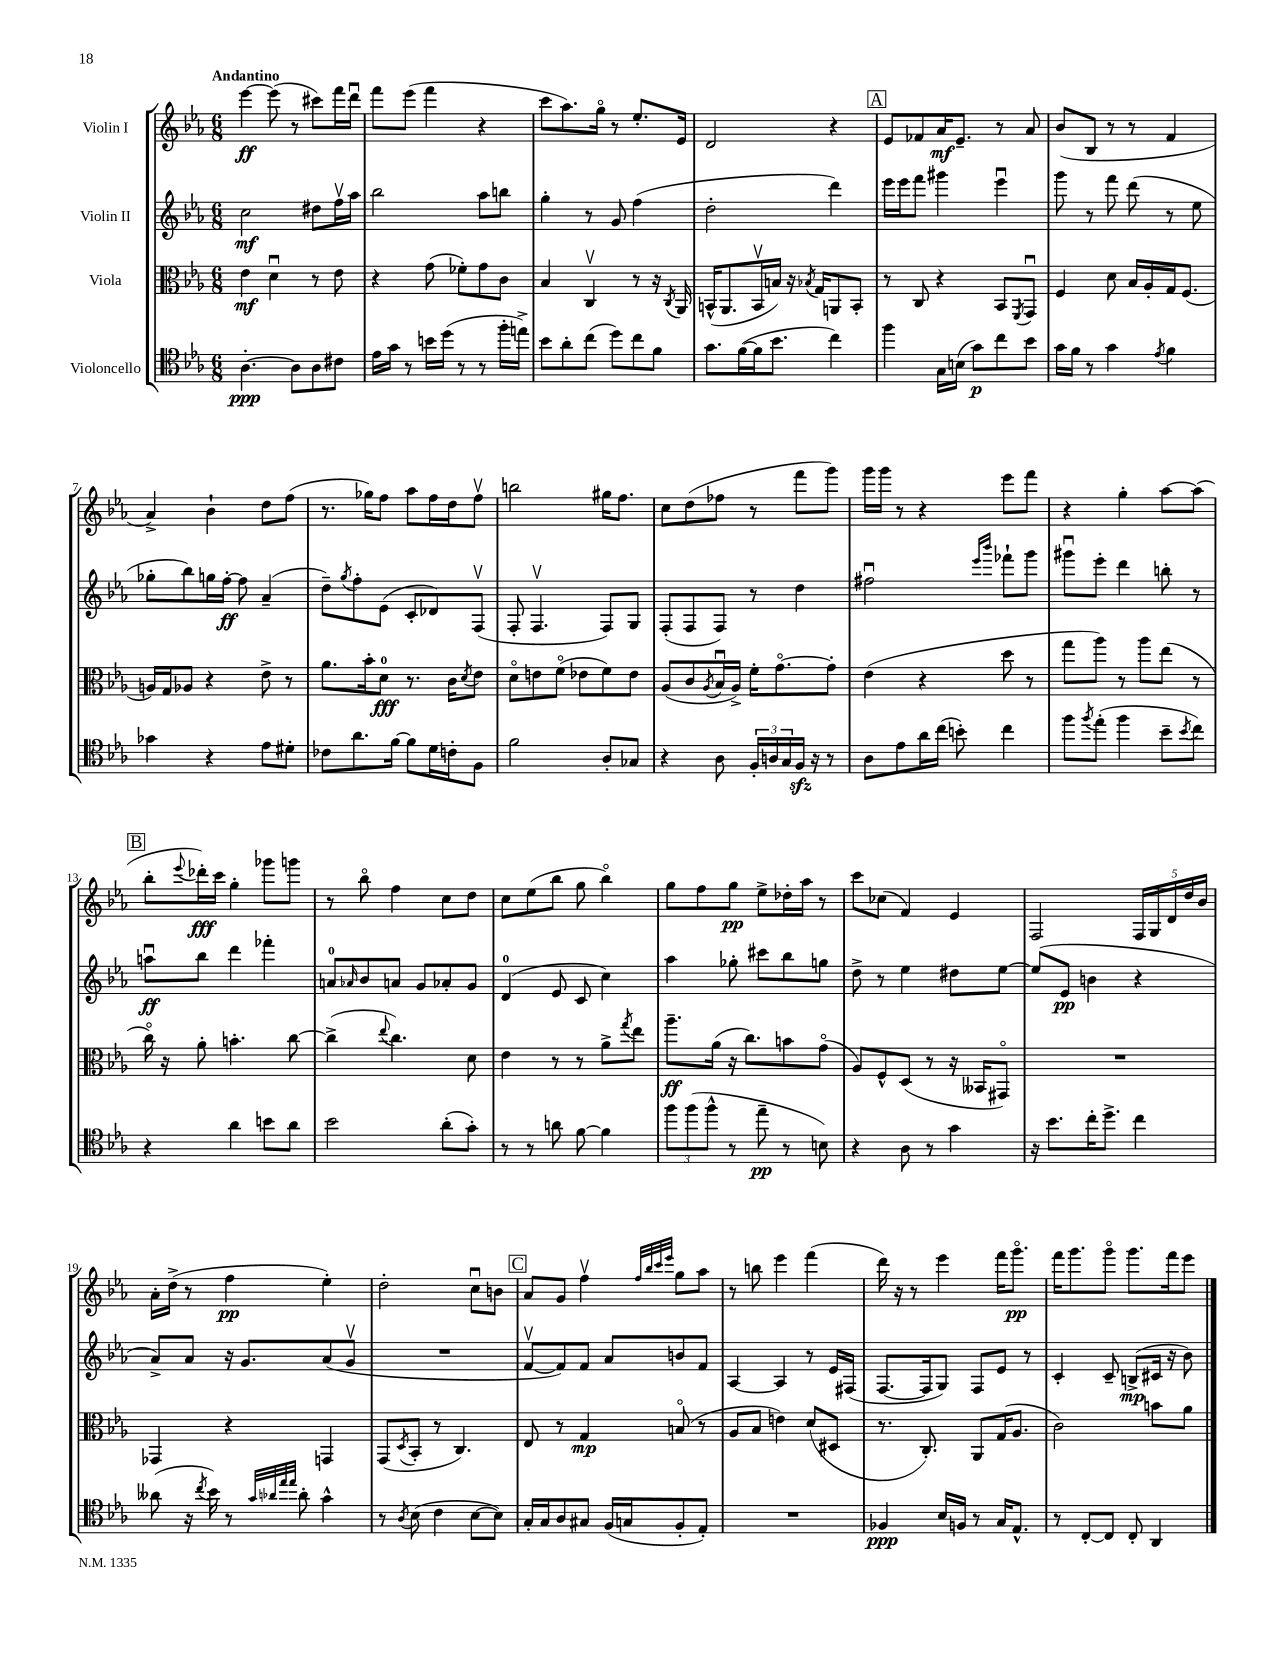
<<
\new StaffGroup <<
\new Staff = "s0" \with { instrumentName = "Violin I" } {
    \clef treble \key ees \major \numericTimeSignature \time 6/8 \tempo "Andantino"
    ees'''4~\ff ees'''8( r8 cis'''8) f'''16 d'''16\downbow |
    f'''8 ees'''8( f'''4 r4 |
    c'''8 aes''8.) g''16\flageolet r8 ees''8.-. ees'16 |
    d'2 r4 |
    \mark \markup { \box "A" } ees'8 fes'8 aes'16\mf ees'8.-- r8 aes'8 |
    bes'8( bes8 r8 r8 f'4 |
    aes'4->) bes'4-! d''8 f''8( |
    r8. ges''16) f''8 aes''8 f''16 d''16 f''8\upbow |
    b''2 gis''16 f''8. |
    c''8 d''8( fes''8 r8 f'''8 g'''8) |
    g'''16 g'''16 r8 r4 ees'''8 f'''8 |
    r4 g''4-. aes''8~ aes''8( |
    \mark \markup { \box "B" } bes''8-. \appoggiatura { ees'''8 } des'''16-.\fff) c'''16 g''4-. ges'''8 g'''8 |
    r8 bes''8\flageolet f''4 c''8 d''8 |
    c''8 ees''8( bes''8 g''8 bes''4\flageolet) |
    g''8 f''8 g''8\pp ees''8-> des''16-. aes''16 r8 |
    c'''8 ces''8( f'4) ees'4 |
    f2 \tuplet 5/4 { f16 g16 d'16 d''16 bes'16 } |
    aes'16-. d''16->( r8 f''4\pp ees''4-.) |
    d''2-. c''8\downbow b'8 |
    \mark \markup { \box "C" } aes'8 g'8 f''4\upbow \grace { f''32 bes''32 c'''32 ees'''32 } g''8 aes''8 |
    r8 b''8 ees'''4 f'''4( |
    d'''16) r16 r8 ees'''4 f'''16 g'''8.\flageolet\pp |
    f'''16 g'''8. g'''8\flageolet g'''8. f'''16 ees'''8 \bar "|." |
}
\new Staff = "s1" \with { instrumentName = "Violin II" } {
    \clef treble \key ees \major \numericTimeSignature \time 6/8
    c''2\mf dis''8 f''16\upbow aes''16 |
    bes''2 aes''8 b''8 |
    g''4-. r8 g'8 f''4( |
    d''2-. d'''4) |
    \mark \markup { \box "A" } ees'''16 ees'''16 f'''8 gis'''4 ees'''4\downbow |
    g'''8 r8 f'''8 d'''8( r8 ees''8 |
    ges''8-. bes''8) g''16 f''16~-.\ff f''8 aes'4--( |
    d''8--) \acciaccatura { g''8 } f''8-. ees'8( c'8-. des'8) f8\upbow( |
    f8-. f4.\upbow f8) g8 |
    f8-.( f8 f8) r8 d''4 |
    fis''2\downbow \grace { ees'''16 bes'''16 } fes'''8-! g'''8 |
    gis'''8\downbow ees'''8-. d'''4 b''8-. r8 |
    \mark \markup { \box "B" } a''8\downbow\ff bes''8 d'''4 fes'''4-. |
    a'8-0 \grace { aes'16 } bes'8 a'8 g'8 aes'8-. g'8 |
    d'4-0( ees'8 c'8 c''4) |
    aes''4 ges''8-. cis'''8 bes''8 g''8 |
    d''8-> r8 ees''4 dis''8 ees''8~ |
    ees''8( ees'8\pp b'4 r4 |
    aes'8->) aes'8 r16 g'8. aes'8( g'8\upbow |
    R2. |
    \mark \markup { \box "C" } f'8~\upbow f'8) f'8 aes'8 b'8 f'8 |
    aes4~ aes4 r8 ees'16 fis16( |
    f8.~ f16 g8) f8 ees'8 r8 |
    c'4-. c'8-- b8->\mp( cis'16 r16 bes'8) \bar "|." |
}
\new Staff = "s2" \with { instrumentName = "Viola" } {
    \clef alto \key ees \major \numericTimeSignature \time 6/8
    ees'4\mf d'4\downbow r8 ees'8 |
    r4 g'8( fes'8-.) g'8 c'8 |
    bes4 c4\upbow r8 r16 \acciaccatura { c8 } aes,16 |
    b,16-^( aes,8. b,16\upbow b16) r16 \acciaccatura { bes8 } g16 a,8 b,8-. |
    \mark \markup { \box "A" } r8 c8 r4 bes,8 \acciaccatura { f,8 } g,8\downbow |
    f4 d'8 bes16 aes16-. g16 f8.( |
    a16) g16 aes8 r4 ees'8-> r8 |
    aes'8. bes'16-. d'8-0\fff r8. c'16 \acciaccatura { d'8 } ees'8 |
    d'8\flageolet e'8 f'8\flageolet( ees'8 f'8) ees'8 |
    aes8( c'8 \acciaccatura { aes8 } bes16\downbow aes16->) f'16-. g'8.~\flageolet g'8-. |
    ees'4( r4 d''8 r8 |
    g''8 aes''8) r8 aes''8 ees''8( r8 |
    \mark \markup { \box "B" } c''16\flageolet) r16 aes'8-. b'4.-. c''8~ |
    c''4->( \appoggiatura { ees''8 } c''4.) d'8 |
    ees'4 r8 r8 aes'8-> \acciaccatura { g''8 } ees''8 |
    aes''8.--\ff aes'16( r16 c''8.) b'8 g'8\flageolet( |
    aes8) f8-^ d8( r8 r16 beses,16 gis,8\flageolet) |
    R2. |
    ges,4 r4 g,4 |
    g,8( \acciaccatura { d8 } bes,8-. r8 c4.) |
    \mark \markup { \box "C" } ees8 r8 g4\mp b8\flageolet( r8 |
    aes8 bes8 e'4) d'8( dis8 |
    r8. c8.-.) aes,8 g16( aes8. |
    c'2) b'8 aes'8 \bar "|." |
}
\new Staff = "s3" \with { instrumentName = "Violoncello" } {
    \clef tenor \key ees \major \numericTimeSignature \time 6/8
    aes4.~-.\ppp aes8 aes8 cis'8 |
    ees'16 g'16 r8 b'16 d''16( r8 r8 f''16-. e''16->) |
    bes'8 aes'8-. c''8( d''8) c''8 f'8 |
    g'8. f'16~( f'16 bes'8. c''4) |
    \mark \markup { \box "A" } f''4 g16 b16( g'8\p) c''8 bes'8 |
    g'16 f'16 r8 g'4 \acciaccatura { ees'8 } f'4 |
    ges'4 r4 ees'8 dis'8-. |
    ces'8 aes'8. f'16~ f'8 d'16 c'16-. f8 |
    f'2 aes8-. ges8 |
    r4 aes8 \tuplet 3/2 { f16-. a16 g16 } f16\sfz r16 r8 |
    aes8 ees'8 aes'16 c''16( b'8-.) c''4 |
    f''8 \acciaccatura { f''8 } ees''8-.( f''4 bes'8-- \acciaccatura { bes'8 } c''8) |
    \mark \markup { \box "B" } r4 aes'4 b'8 aes'8 |
    bes'2 aes'8-.( g'8-.) |
    r8 r8 a'8 f'8~ f'4 |
    \tuplet 3/2 { f''8 f''8( f''8-^ } r8 ees''8--\pp r8 b8) |
    r4 aes8 r8 g'4 |
    r16 bes'8. c''16-. d''8.-> c''4 |
    aeses'8( r16 \acciaccatura { c''8 } bes'16) r8 \grace { g'32 aes'32 ees''32 ees''32 } aes'8-. g'4-^ |
    r8 \acciaccatura { aes8 } bes8( c'4 bes8~ bes8) |
    \mark \markup { \box "C" } g16-. g16 aes8 gis8 f16( g16 f8-. ees8-.) |
    R2. |
    fes4\ppp bes16 f16 r8 g16 ees8.-^ |
    r8 c8~-. c8 c8-. aes,4 \bar "|." |
}
>>
>>
